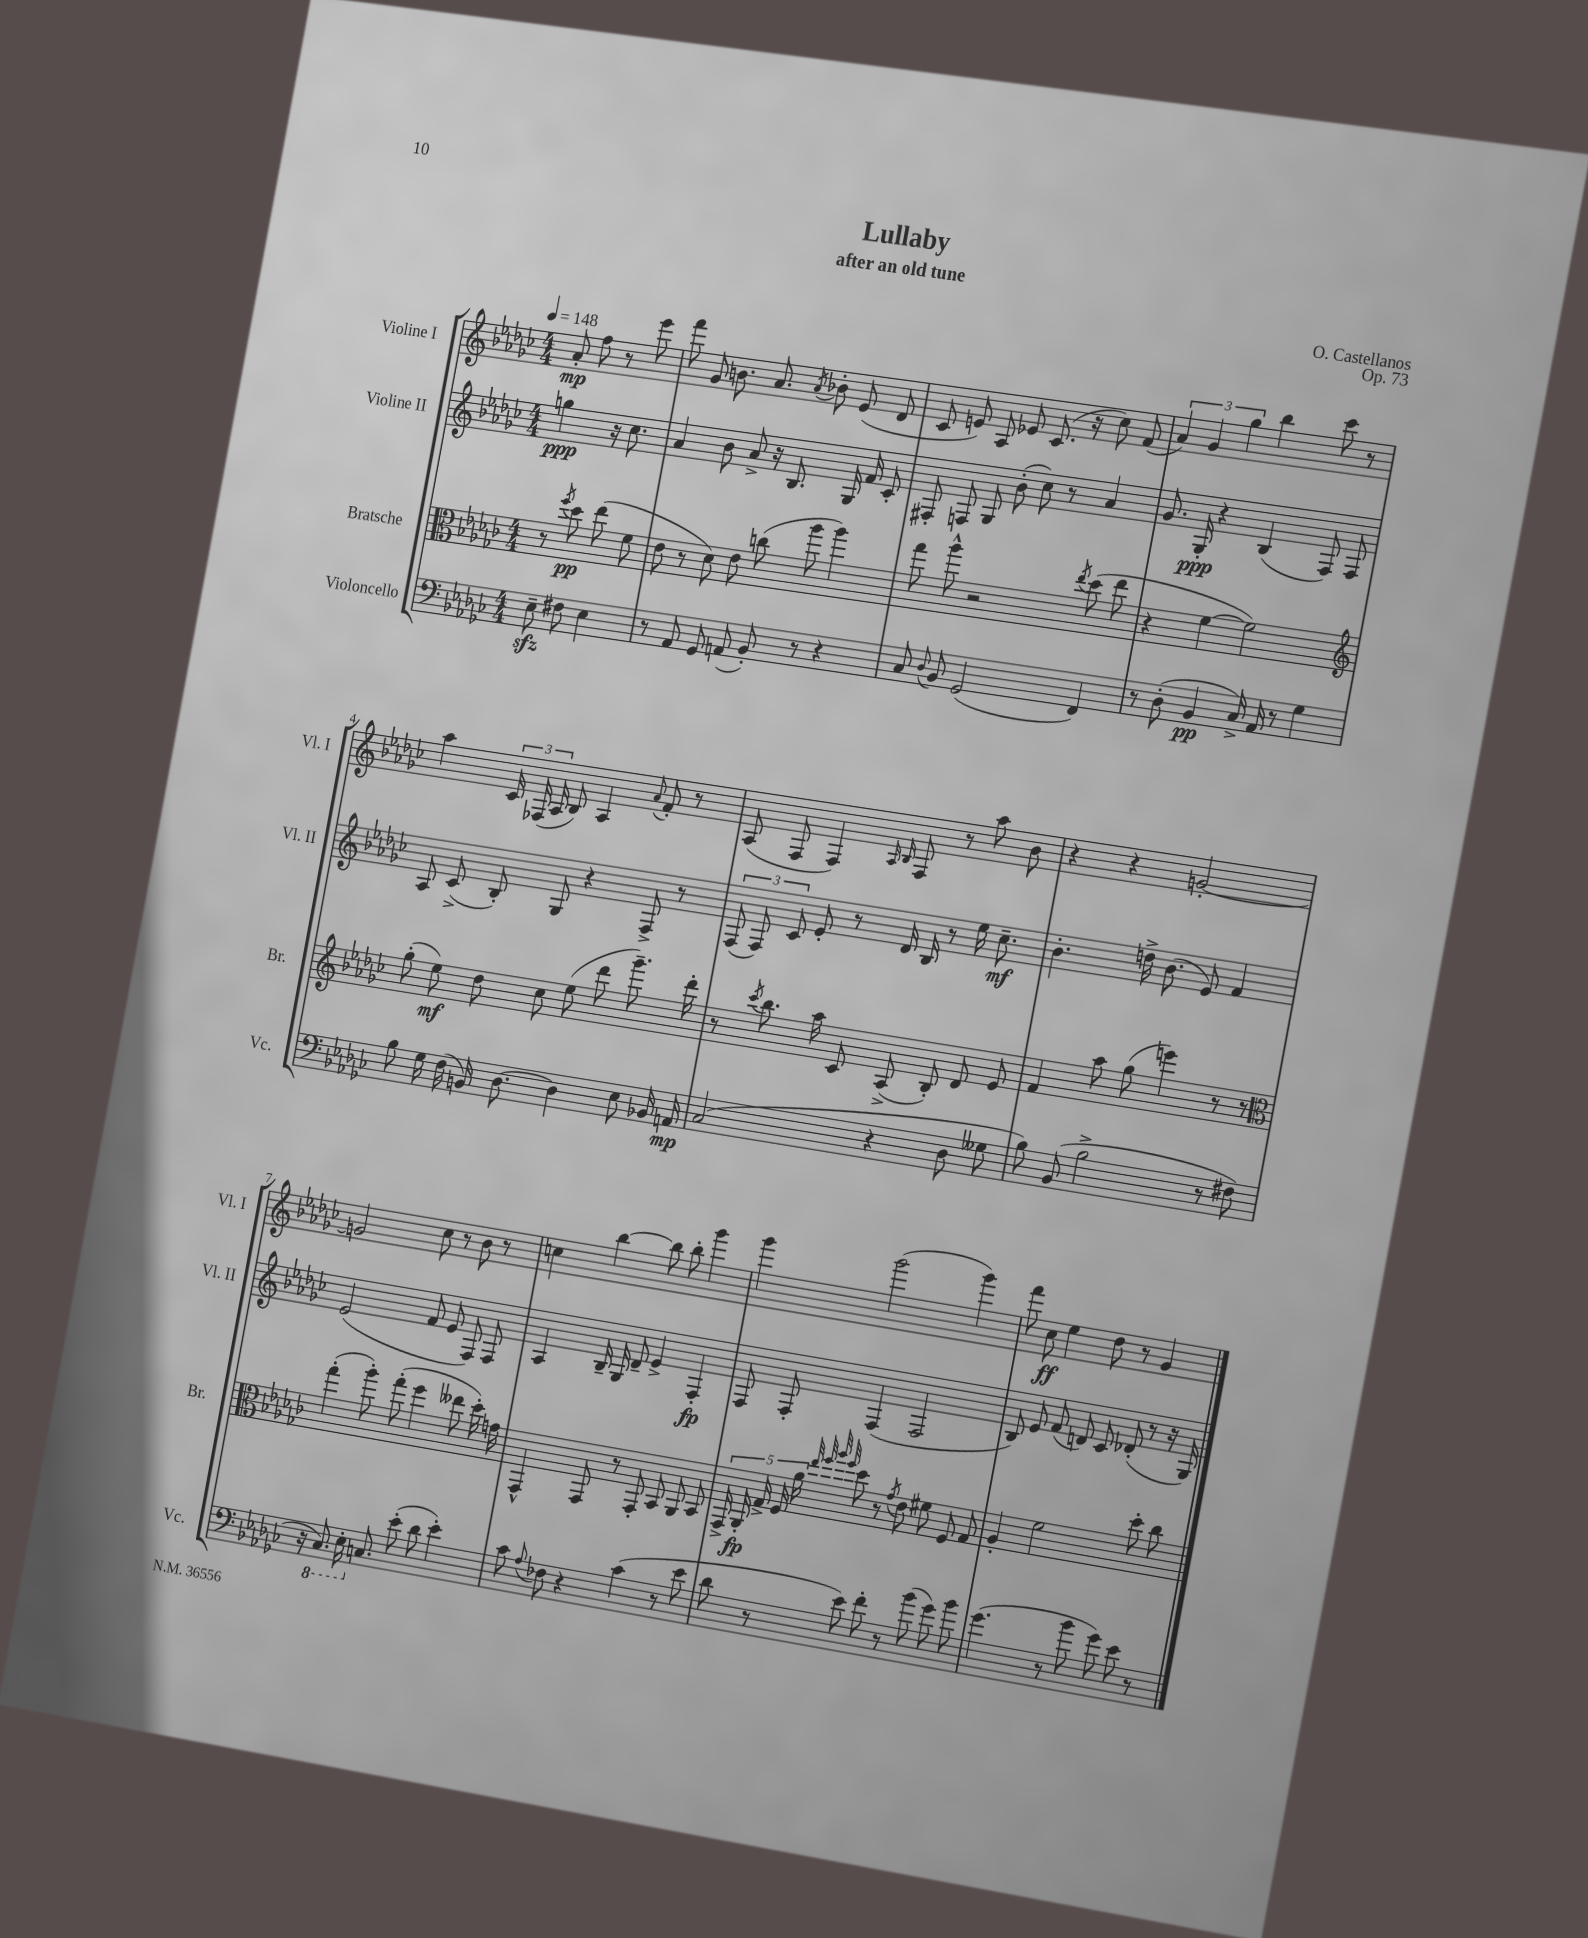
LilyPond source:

\header { title = "Lullaby" composer = "O. Castellanos" subtitle = "after an old tune" opus = "Op. 73" }
<<
\new StaffGroup <<
\new Staff = "s0" \with { instrumentName = "Violine I" shortInstrumentName = "Vl. I" } {
    \clef treble \key ges \major \numericTimeSignature \time 4/4 \partial 2 \tempo 4 = 148
    \autoBeamOff aes'8-.\mp f''8 r8 ees'''8 |
    f'''8 ges'8 b'8. aes'8. \acciaccatura { aes'8 } bes'8-. ees'8( des'8 |
    ces'8 e'8) aes8 ees'8 ces'8.( r16 ces''8) f'8( |
    \tuplet 3/2 { aes'4) ges'4 ges''4 } bes''4 ces'''8 r8 |
    aes''4 \tuplet 3/2 { ces'16 fes16( aes16 } bes8) aes4 \appoggiatura { aes'8 } f'8-. r8 |
    aes8( f8 f4) \grace { aes16 bes16 } f8 r8 aes''8 bes'8 |
    r4 r4 g'2~-. |
    g'2 ces''8 r8 bes'8 r8 |
    c''4 bes''4~ bes''8 bes''8-. ges'''4 |
    ges'''4 ges'''2( ges'''4) |
    f'''8 ces''8\ff ees''4 des''8 r8 ges'4 \bar "|." |
}
\new Staff = "s1" \with { instrumentName = "Violine II" shortInstrumentName = "Vl. II" } {
    \clef treble \key ges \major \numericTimeSignature \time 4/4 \partial 2
    \autoBeamOff g''4\ppp r16 ces''8. |
    aes'4 bes'8 aes'8-> r16 bes8. ges16 f'16 ces'8-. |
    fis8-. f8 ges8 bes'8-.( ces''8) r8 aes'4 |
    ges'8. ges16-.\ppp r4 bes4( f8) f8 |
    aes8 ces'8->( bes8-.) ges8 r4 f8-> r8 |
    \tuplet 3/2 { f8( f8) ces'8 } ees'8-. r8 des'16 bes16 r8 ees''16 ces''8.--\mf |
    bes'4.-. d''16-> bes'8.( ees'8) f'4 |
    ees'2( f'8 ees'8 f8) f8 |
    aes4 bes16-- ges16 des'8-- ees'4-> f4-.\fp |
    f8 f8-. f4( f2 |
    bes8) ees'8 f'8( d'8) ces'8 des'8-.( r8 r16 ges16) \bar "|." |
}
\new Staff = "s2" \with { instrumentName = "Bratsche" shortInstrumentName = "Br." } {
    \clef alto \key ges \major \numericTimeSignature \time 4/4 \partial 2
    \autoBeamOff r8 \acciaccatura { f''8 } des''8\pp ees''8( f'8 |
    ees'8 r8 des'8) ees'8 c''8( aes''8 aes''4) |
    ges''8 aes''8-^ r2 \acciaccatura { ees''8 } des''8( ees''8 |
    r4 f'4~ f'2) |
    \clef treble ges''8-.( ees''8\mf) des''8 ces''8 ees''8( des'''8 ges'''8.--) des'''16-. |
    r8 \acciaccatura { ces'''8 } bes''8. aes''16 ces'8 aes8->( bes8-.) des'8 ees'8 |
    f'4 aes''8 ges''8( e'''4) r8 r8 |
    \clef alto ges''4-.( aes''8-.) ges''8-.( f''4 eeses''8 des''16-.) g'16 |
    ges,4-^ ges,8 r8 ges,8-. bes,8 aes,8 bes,8 |
    \tuplet 5/4 { ges,16-> aes,16-.\fp ges16-> f16 aes'16 } \grace { ees''32 f''32 aes''32 f''32 } des''8 r8 \acciaccatura { ges'8 } ees'8 fis'8 f8 ges8 |
    aes4-. f'2 des''8-. ces''8 \bar "|." |
}
\new Staff = "s3" \with { instrumentName = "Violoncello" shortInstrumentName = "Vc." } {
    \clef bass \key ges \major \numericTimeSignature \time 4/4 \partial 2
    \autoBeamOff ees8--\sfz fis8 ees4 |
    r8 aes,8 ges,8 a,8( bes,8-.) r8 r4 |
    ces8 \appoggiatura { des8 } bes,8 ges,2( f,4) |
    r8 des8-.( bes,4\pp ces16->) aes,16 r8 ges4 |
    bes8 ges16 f16( b,16) des8.~ des4 ees8 bes,16 a,16\mp |
    ces2( r4 des8 geses8 |
    bes8) bes,8( bes2-> r8 fis8 |
    r16 \ottava #-1 ces,8.) ees,16-. \ottava #0 c8. ees'8-.( des'8 ees'4-.) |
    ces'8 \appoggiatura { aes8 } fes8 r4 ces'4( r8 ees'8 |
    des'8 r8 ees'8) f'8-. r8 bes'8( ges'8) bes'8 |
    ges'4.( r8 bes'8 ges'8) ees'8 r8 \bar "|." |
}
>>
>>
